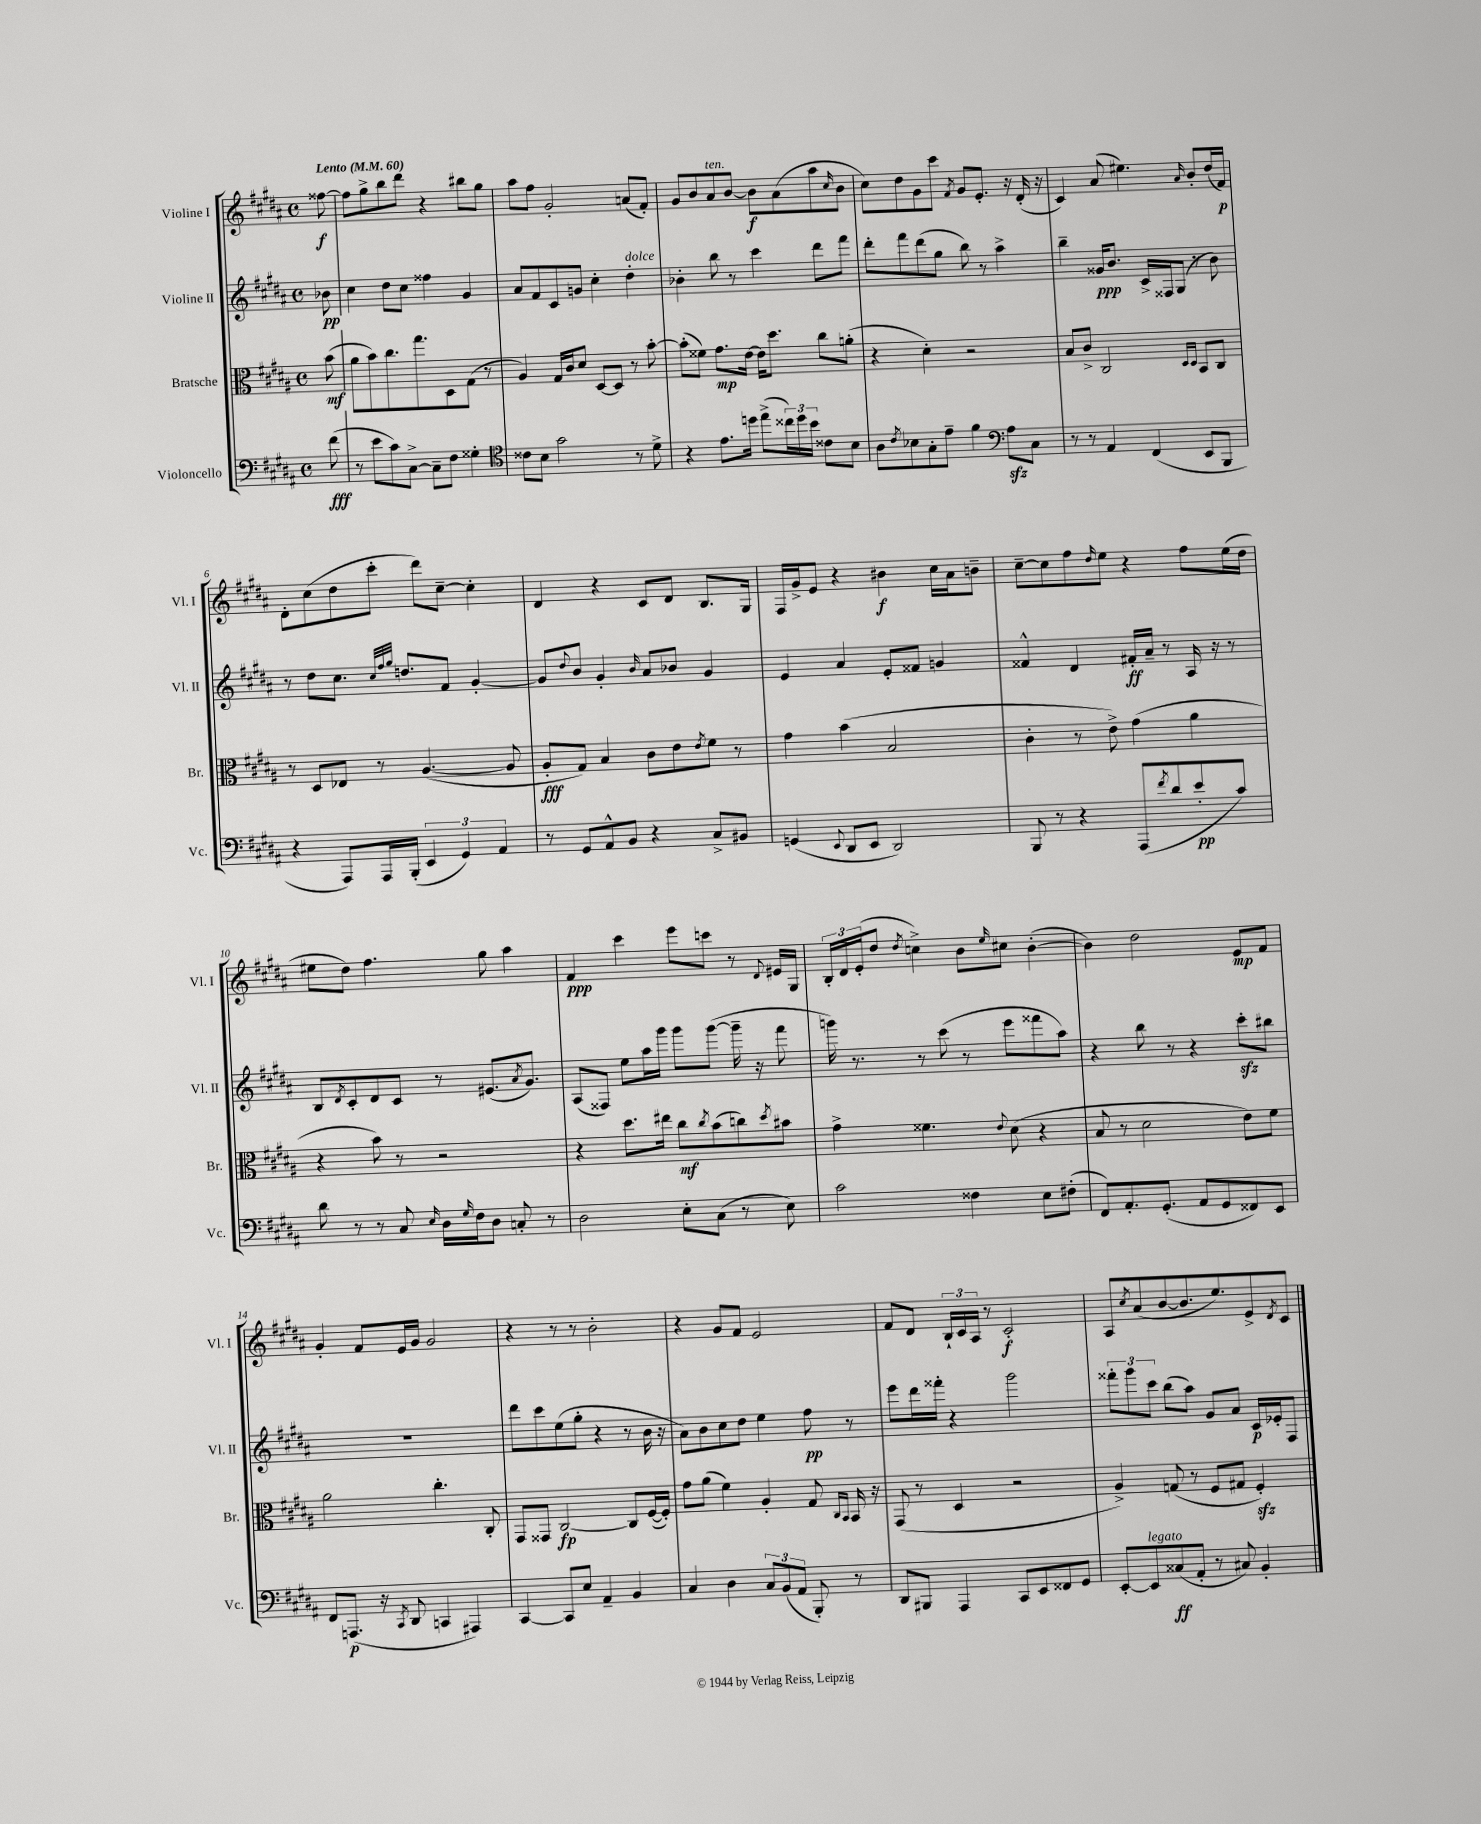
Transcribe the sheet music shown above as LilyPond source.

<<
\new StaffGroup <<
\new Staff = "s0" \with { instrumentName = "Violine I" shortInstrumentName = "Vl. I" } {
    \clef treble \key b \major \defaultTimeSignature \time 4/4 \partial 8 \tempo "Lento" 4 = 60
    fisis''8~\f |
    fisis''8 gis''8-> b''8 dis'''8 r4 bis''8 gis''8 |
    ais''8 fis''8 gis'2-. a'8( fis'8-.) |
    gis'8 b'8 ais'8^\markup { \italic "ten." } b'8~ b'8\f ais'8( ais''8 \grace { cis''16 } b'8 |
    cis''8) dis''8 gis'8 cis'''8 \acciaccatura { fis'8 } gis'8 e'8.-. r16 dis'16-.( r16 |
    cis'4) ais'8( eis''4.) \grace { ais'16 } b'8-. dis''16( fis'16\p) |
    dis'8-. cis''8( dis''8 cis'''8-. dis'''8) cis''8~-- cis''4-. |
    dis'4 r4 cis'8 dis'8 b8. gis16 |
    fis16 gis'16-> e'8 r4 bis'4\f cis''16 ais'16 b'8-- |
    cis''8~-- cis''8 fis''8 \grace { dis''16 } e''8 r4 fis''8 e''16( dis''16 |
    eis''8 dis''8) fis''4. gis''8 ais''4 |
    fis'4\ppp cis'''4 e'''8 c'''8 r8 \appoggiatura { dis'8 } eis'16 gis16 |
    \tuplet 3/2 { b16-. dis'16 e'16-.( } dis''8 \acciaccatura { dis''8 } c''4->) b'8 \grace { e''16 } cis''8 b'4~-.( |
    b'4) dis''2 e'8\mp fis'8 |
    gis'4-. fis'8 e'16 gis'16 gis'2 |
    r4 r8 r8 b'2-. |
    r4 gis'8 fis'8 e'2 |
    fis'8 dis'8 \tuplet 3/2 { b16-! cis'16 ais16 } r8 cis'2-.\f |
    ais8 \acciaccatura { cis''8 } ais'8( b'8~ b'8. e''8.) e'8-> \acciaccatura { dis'8 } cis'8 \bar "|." |
}
\new Staff = "s1" \with { instrumentName = "Violine II" shortInstrumentName = "Vl. II" } {
    \clef treble \key b \major \defaultTimeSignature \time 4/4 \partial 8
    bes'8\pp |
    cis''4 dis''8 cis''8 fisis''4 gis'4 |
    ais'8 fis'8 cis'8 g'8 cis''4-. dis''4-.^\markup { \italic "dolce" } |
    bes'4-. b''8 r8 cis'''4 dis'''8 fis'''8 |
    dis'''8-. fis'''8 dis'''8( gis''8 b''8) r8 ais''4-> |
    b''4-- gisis'16\ppp b'8. cis'16-> fisis16 gis8( r8 b'8) |
    r8 dis''8 cis''8. \grace { cis''32 fis''32 gis''32 } d''8. fis'8 gis'4~-. |
    gis'8 \appoggiatura { dis''8 } b'8 gis'4-. \grace { b'16 } ais'8 bes'8 gis'4 |
    e'4 ais'4 e'8-. fisis'8 g'4 |
    fisis'4-^ dis'4 fis'16-.\ff ais'16-- r8 ais16 r16 r8 |
    b8 \acciaccatura { dis'8 } cis'8-. dis'8 cis'8 r8 eis'8.( \acciaccatura { ais'8 } gis'8.) |
    ais8( fisis8) e''8 ais''16 gis'''16 gis'''8 gis'''8~( gis'''16-- r16 fis'''8 |
    g'''16) r8. r8 cis'''8( r8 e'''8 fisis'''8 ais''8) |
    r4 b''8 r8 r4 cis'''8-.\sfz bis''8 |
    R1 |
    dis'''8 cis'''8 e''8( gis''8-. r4 r8 b'16 r16 |
    ais'8) b'8 cis''8 dis''8 e''4 fis''8\pp r8 |
    e'''8 dis'''16 fisis'''16-. r4 gis'''2 |
    \tuplet 3/2 { fisis'''8-. gis'''8 cis'''8 } b''8( ais''8) gis'8 ais'8 cis'16\p ees'16-. fis8 \bar "|." |
}
\new Staff = "s2" \with { instrumentName = "Bratsche" shortInstrumentName = "Br." } {
    \clef alto \key b \major \defaultTimeSignature \time 4/4 \partial 8
    b'8\mf( |
    ais'8 b'8) cis''8. gis''8. dis8 gis8( r8 |
    ais4) gis16 cis'16 dis'8 dis8~ dis8 r8 b'8~-. |
    b'8-.( fisis'8) gis'8.\mp e'16~ e'16 dis''8. cis''8 a'8-.( |
    r4 dis'4-.) r2 |
    b8 cis'8-> cis2 \grace { dis16 dis16 } b,8 cis8 |
    r8 dis8 ees8 r8 ais4.~( ais8 |
    ais8-.\fff gis8) b4 cis'8 e'8 \acciaccatura { e'8 } fis'8 r8 |
    gis'4 b'4( b2 |
    cis'4-. r8 e'8->) gis'4( ais'4 |
    r4 b'8) r8 r2 |
    r4 dis''8. eis''16 cis''8\mf \acciaccatura { cis''8 } b'8( c''8) \acciaccatura { dis''8 } bis'8 |
    gis'4-> fisis'4. \appoggiatura { e'8 } dis'8( r4 |
    b8 r8 dis'2 e'8) fis'8 |
    ais'2 cis''4.-. cis8-. |
    gis,8 gisis,8 cis2~\fp cis8 fis16~( fis16-.) |
    gis'8 ais'8( fis'4) ais4-. gis8 \grace { cis16 b,16 } b,16 r16 |
    gis,8( r8 dis4 r2 |
    ais4->) g8( r8 fis8 gis8 fis4-.\sfz) \bar "|." |
}
\new Staff = "s3" \with { instrumentName = "Violoncello" shortInstrumentName = "Vc." } {
    \clef bass \key b \major \defaultTimeSignature \time 4/4 \partial 8
    fis'8\fff( |
    r8 e'8 cis'8) cis8~-> cis8-- fis8 gisis4-. |
    \clef tenor cisis'8 b8 gis'2 r8 dis'8-> |
    r4 e'8. d''16 e''8->( \tuplet 3/2 { cisis''16) d''16 b'16 } cisis'8 b8 |
    ais8 \acciaccatura { cis'8 } bes8 gis8-. e'8-- fis'4 \clef bass ais8\sfz cis8 |
    r8 r8 ais,4 fis,4( e,8 b,,8 |
    r4 ais,,8) ais,,16 b,,16-.( \tuplet 3/2 { e,4 gis,4) ais,4 } |
    r8 gis,8 ais,8-^ b,8 r4 cis8-> bis,8 |
    g,4( \appoggiatura { e,8 } dis,8 e,8 dis,2) |
    b,,8 r8 r4 ais,,8( \acciaccatura { fis'8 } dis'8 e'8-.\pp cis'8) |
    dis'8 r8 r8 cis8 \grace { e16 } dis16 \grace { gis16 } fis16 dis8 c8-. r8 |
    dis2 e8-. cis8( r8 e8) |
    cis'2 fisis4 e8 fis8-.( |
    fis,8) ais,8.-. gis,8.-.( ais,8 gis,8 fisis,8) e,8 |
    fis,8 a,,8.\p( r16 \acciaccatura { cis,8 } dis,8 c,4 ais,,4) |
    cis,4~ cis,8 e8 ais,4-- b,4 |
    cis4 dis4 \tuplet 3/2 { cis8 b,8( ais,8 } b,,8-.) r8 |
    dis,8 bis,,8 ais,,4 cis,8 e,8 fisis,8 gis,8 |
    e,8~-. e,8^\markup { \italic "legato" } cisis8\ff( ais,8-. r8 cis8) b,4-. \bar "|." |
}
>>
>>
